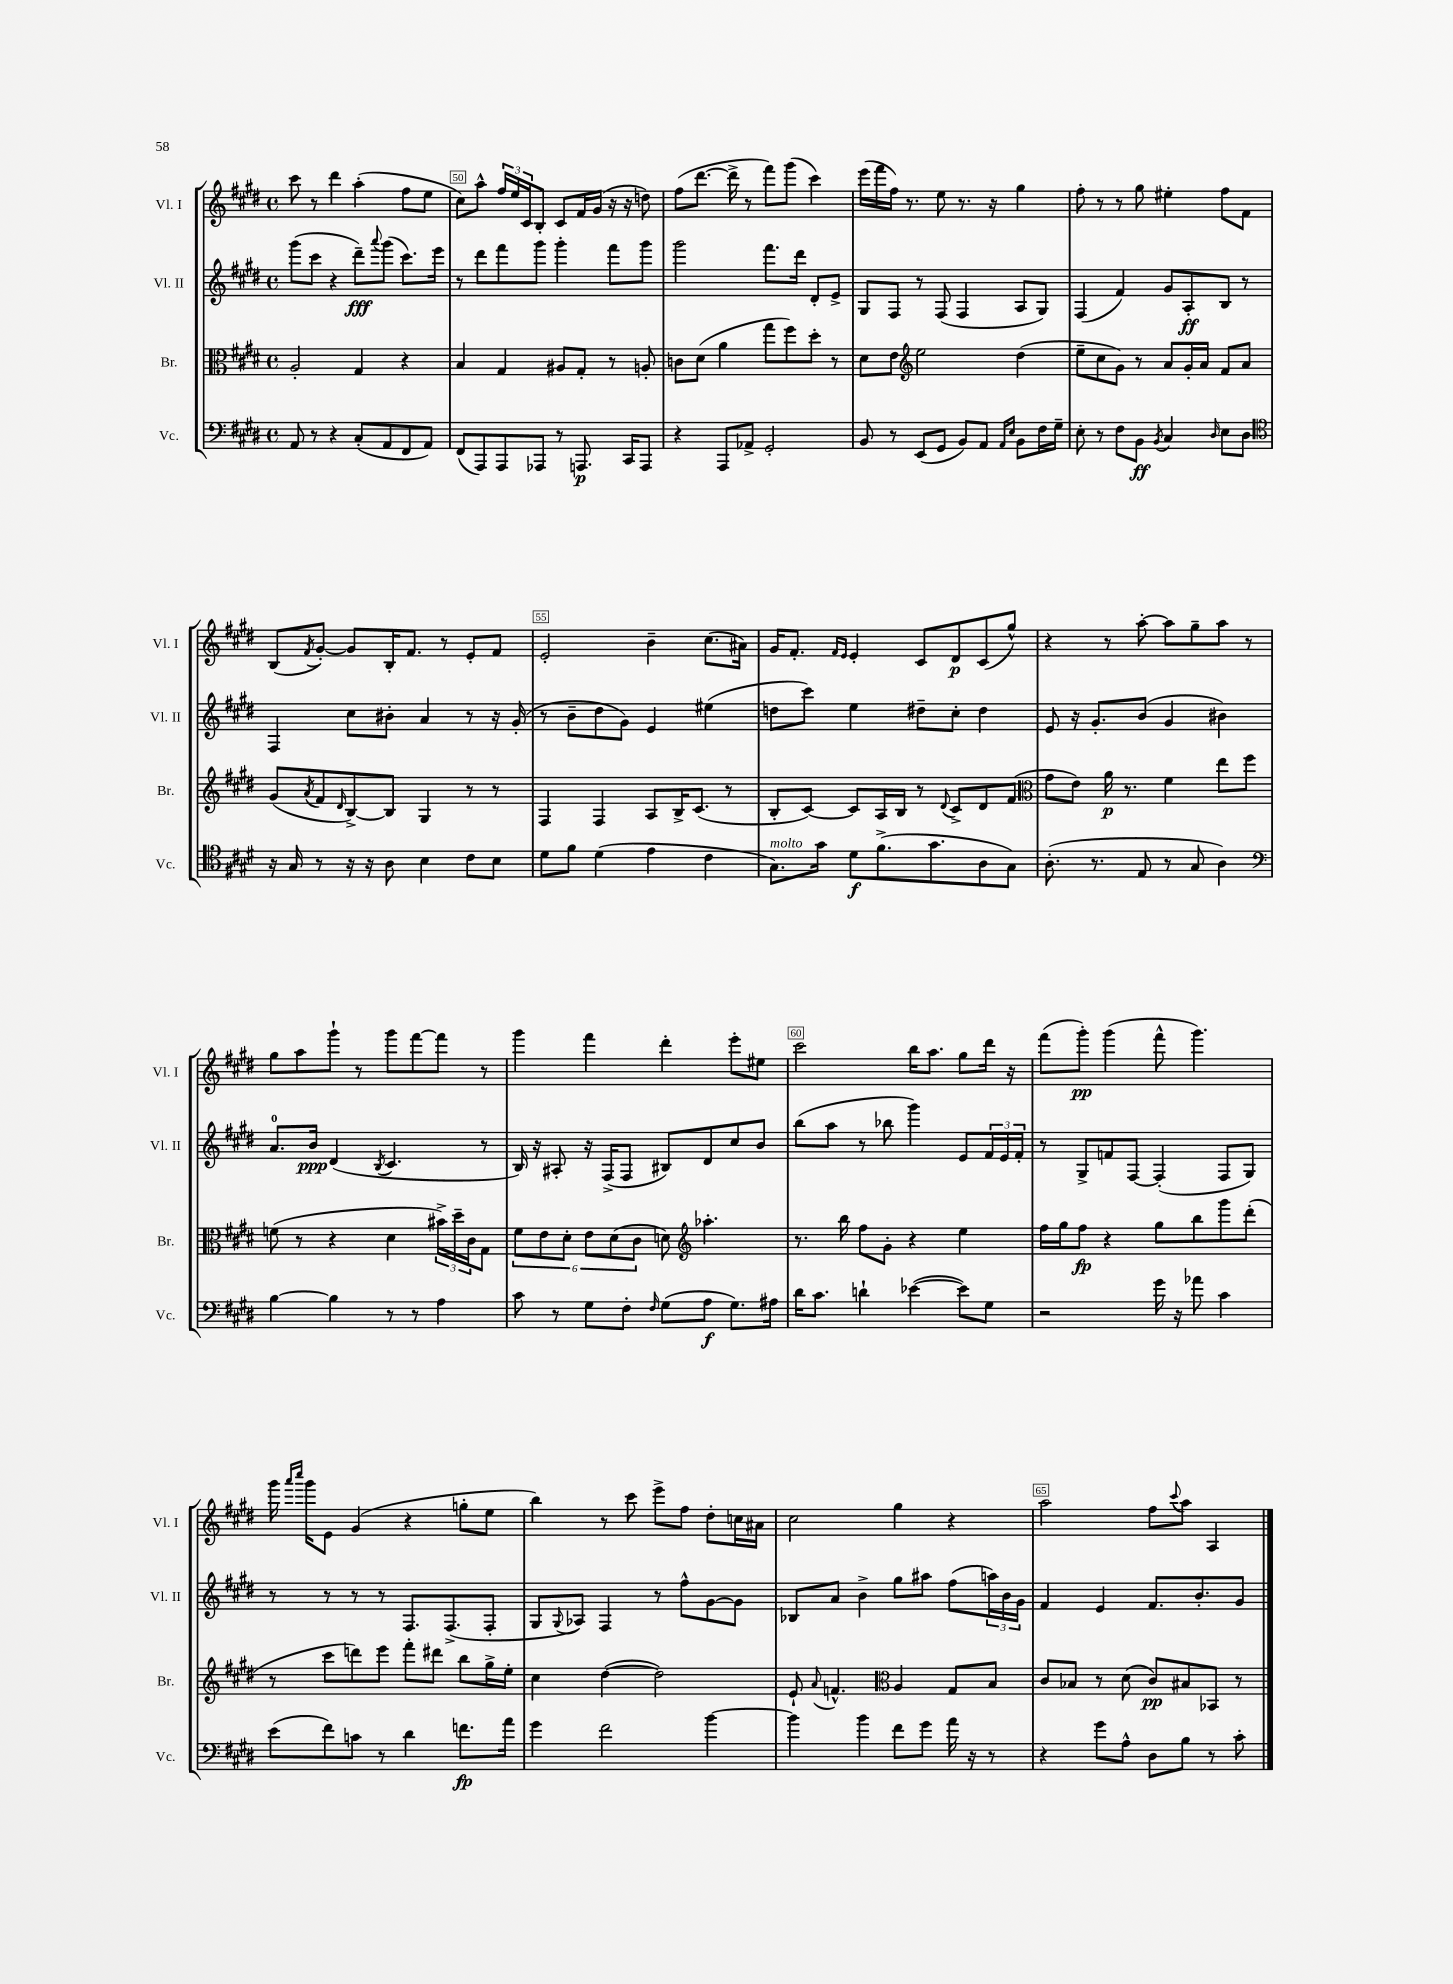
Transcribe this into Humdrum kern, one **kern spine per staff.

**kern	**kern	**kern	**kern
*staff4	*staff3	*staff2	*staff1
*clefF4	*clefC3	*clefG2	*clefG2
*k[f#c#g#d#]	*k[f#c#g#d#]	*k[f#c#g#d#]	*k[f#c#g#d#]
*M4/4	*M4/4	*M4/4	*M4/4
*met(c)	*met(c)	*met(c)	*met(c)
8AA/	2A'/	(8ggg#\L	8ccc#\
8r	.	8ccc#\J	8r
4r	.	4r	4ddd#\
(8C#'/L	4G#/	8ddd#~\L)	(4aa'\
.	.	8qqaaa/	.
8AA/	.	(8ggg#\J	.
8FF#/	4r	8.ccc#\L)	8ff#\L
8AA/J)	.	.	8ee\J
.	.	16eee\Jk	.
=	=	=	=
(8FF#/L	4B/	8r	8cc#\L)
8AAA/)	.	8ddd#\L	8aa^^\J
8AAA/	4G#/	8fff#\	24ff#/LL
.	.	.	24ee/
.	.	.	24c#/J
8AAA-/J	.	8ggg#\J	8B'/J
8r	8A#/L	4ggg#'\	8c#/L
8.AAA/	8G#'/J	.	16f#/L
.	.	.	(16g#/JJ
.	8r	8fff#\L	16r
16CC#/LK	.	.	16r
8AAA/J	8A'/	8ggg#\J	8dd\)
=	=	=	=
4r	8c\L	2ggg#\	(8ff#\L
.	(8d#\J	.	[8.ddd#\J
8AAA/L	4a\	.	.
.	.	.	16ddd#^\]
8AA-^/J	.	.	8r
2GG#'/	8gg#\L	8.fff#\L	8fff#\L)
.	8ff#\)	.	(8ggg#\J
.	.	16ddd#\Jk	.
.	8dd#'\J	8d#'/L	4ccc#\)
.	8r	8e^/J	.
=	=	=	=
8BB/	8d#\L	8G#/L	(16eee\LL
.	.	.	16fff#\
8r	8e\J	8F#/J	16ff#\JJ)
.	.	.	8.r
*	*clefG2	*	*
(8EE/L	2ee\	8r	.
8GG#/J	.	(8F#/	8ee\
8BB/L)	.	4F#/	8.r
8AA/J	.	.	.
.	.	.	16r
16qqAA/LL	.	.	.
16qqE/JJ	.	.	.
8BB\L	(4dd#\	8A/L	4gg#\
16F#\L	.	8G#/J)	.
16G#~\JJ	.	.	.
=	=	=	=
8E'\	8ee~\L	(4F#/	8ff#'\
8r	8cc#\	.	8r
8F#\L	8g#\J)	4f#/)	8r
8BB\J	8r	.	8gg#\
8qBB/	.	.	.
4C#/	8a/L	8g#/L	4ee#'\
.	16g#'/L	8A'/	.
.	16a/JJ	.	.
16qqD#/	.	.	.
8E\L	8f#/L	8B/J	8ff#\L
8D#\J	8a/J	8r	8f#\J
=	=	=	=
*clefC4	*	*	*
16r	(8g#/L	4F#/	(8B/L
16G#/	.	.	.
.	8qa/	.	8qf#/
8r	8f#/	.	[8g#'/J)
.	16qqd#/	.	.
16r	[8B^/)	8cc#\L	8g#/]L
16r	.	.	.
8A\	8B/]J	8b#'\J	16B'/K
.	.	.	8.f#/J
4B\	4G#/	4a/	.
.	.	.	8r
8c#\L	8r	8r	8e'/L
8B\J	8r	16r	8f#/J
.	.	(16g#'/	.
=	=	=	=
8d#\L	4F#/	8r	2e'/
8f#\J	.	8b~\L	.
(4d#\	4F#/	8dd#\	.
.	.	8g#\J)	.
4e\	8A/L	4e/	4b~\
.	16B^/K	.	.
.	(8.c#/J	.	.
4c#\	.	(4ee#\	(8.cc#\L
.	8r	.	.
.	.	.	16a#\Jk)
=	=	=	=
8.G#\L)	8B'/L	8dd\L	16g#/LK
.	.	.	8.f#'/J
.	[8c#/J)	8ccc#\J)	.
16g#\Jk	.	.	.
.	.	.	16qqf#/LL
.	.	.	16qqe/JJ
8d#\L	8c#/]L	4ee\	4e'/
(8.f#^\	16A/L	.	.
.	16B/JJ	.	.
.	8r	8dd#~\L	8c#/L
8.g#\	.	.	.
.	8qqd#/	.	.
.	8c#^/L	8cc#'\J	8d#/
8A\	8d#/	4dd#\	(8c#/
8G#\J)	(8f#/J	.	8gg#^^/J)
=	=	=	=
*	*clefC3	*	*
(8.A'\	8g#\L	8e/	4r
.	8e\J)	16r	.
8.r	.	8.g#'/L	.
.	16a\	.	8r
.	8.r	.	.
8E/	.	(8b/J	[8aa'\
8r	4f#\	4g#/	8aa\]L
8G#/	.	.	8gg#~\
4A\)	8ee\L	4b#\)	8aa\J
.	8ff#\J	.	8r
=	=	=	=
*clefF4	*	*	*
[4B\	(8f\	8.a/L	8gg#\L
.	8r	.	8aa\
.	.	16b/Jk	.
4B\]	4r	(4d#/	8ggg#`\J
.	.	.	8r
.	.	8qB/	.
8r	4d#\	4.c#/	8ggg#\L
8r	.	.	[8fff#\
4A\	24b#^\LL)	.	8fff#\]J
.	24dd#~\	.	.
.	24c#\J	.	.
.	8G#\J	8r	8r
=	=	=	=
8c#\	12f#\L	16B/)	4ggg#\
.	.	16r	.
.	12e\	.	.
8r	.	8A#'/	.
.	12d#'\J	.	.
8G#\L	12e\L	16r	4fff#\
.	.	(16F#^/LK	.
.	(12d#\	.	.
8F#'\J	.	8F#/J	.
.	12c#\J	.	.
16qqF#/	.	.	.
(8G#\L	8d\)	8B#/L)	4ddd#'\
*	*clefG2	*	*
8A\J	4.aa-'\	8d#/	.
8.G#\L)	.	8cc#/	8eee'\L
.	.	8b/J	8ee#\J
16A#\Jk	.	.	.
=	=	=	=
16d#\LK	8.r	(8bb\L	2ccc#\
8.c#\J	.	.	.
.	.	8aa\J	.
.	16bb\	.	.
4d`\	8ff#\L	8r	.
.	8g#'\J	8bb-\	.
([4e-\	4r	4ggg#\)	16bb\LK
.	.	.	8.aa\J
8e-\]L)	4ee\	8e/L	8gg#\L
8G#\J	.	24f#/L	16ddd#\Jk
.	.	24e/	.
.	.	.	16r
.	.	24f#'/JJ	.
=	=	=	=
2r	16ff#\LL	8r	(8fff#\L
.	16gg#\J	.	.
.	8ff#\J	8G#^/L	8ggg#'\J)
.	4r	8f/	(4ggg#\
.	.	[8F#/J	.
16g#\	8gg#\L	(4F#'/]	8fff#^^\
16r	.	.	.
8a-\	8bb\	.	4.ggg#\)
4c#\	8ggg#\	8F#/L	.
.	(8ddd#'\J	8G#/J)	.
=	=	=	=
(8e\L	8r	8r	16ggg#\
.	.	.	16qqaaa/LL
.	.	.	16qqcccc#/JJ
.	.	.	16ggg#\LK
8f#\)	8ccc#\L	8r	8e\J
8c\J	8ddd\)	8r	(4g#/
8r	8eee\J	8r	.
4d#\	8fff#'\L	8.F#/L	4r
.	8ddd#\J	.	.
.	.	(8.F#^/	.
8.f\L	8bb\L	.	8gg'\L
.	16gg#^\L	8F#'/J	8ee\J
16a\Jk	16ee'\JJ	.	.
=	=	=	=
4g#\	4cc#\	8G#/L	4bb\)
.	.	8qqG#/	.
.	.	8A-/J)	.
2f#\	([4dd#\	4F#/	8r
.	.	.	8ccc#\
.	2dd#\])	8r	8eee^\L
.	.	8ff#^^\L	8ff#\J
[4b\	.	[8g#\	8dd#'\L
.	.	8g#\]J	16cc\L
.	.	.	16a#\JJ
=	=	=	=
4b\]	8e`/	8B-/L	2cc#\
.	8qqa/	.	.
.	4.f^^/	8a/J	.
4b\	.	4b^\	.
*	*clefC3	*	*
8f#\L	4A/	8gg#\L	4gg#\
8g#\J	.	8aa#\J	.
16a\	8G#/L	(8ff#\L	4r
16r	.	.	.
8r	8B/J	24aa\L)	.
.	.	24b\	.
.	.	24g#\JJ	.
=	=	=	=
4r	8c#/L	4f#/	2aa\
.	8B-/J	.	.
8g#\L	8r	4e/	.
8A^^\J	(8d#\	.	.
8D#\L	8c#/L)	8.f#/L	8ff#\L
.	.	.	8qqccc#/
8B\J	8B#/	.	8aa\J
.	.	8.b'/	.
8r	8BB-/J	.	4A/
8c#'\	8r	8g#/J	.
==	==	==	==
*-	*-	*-	*-
